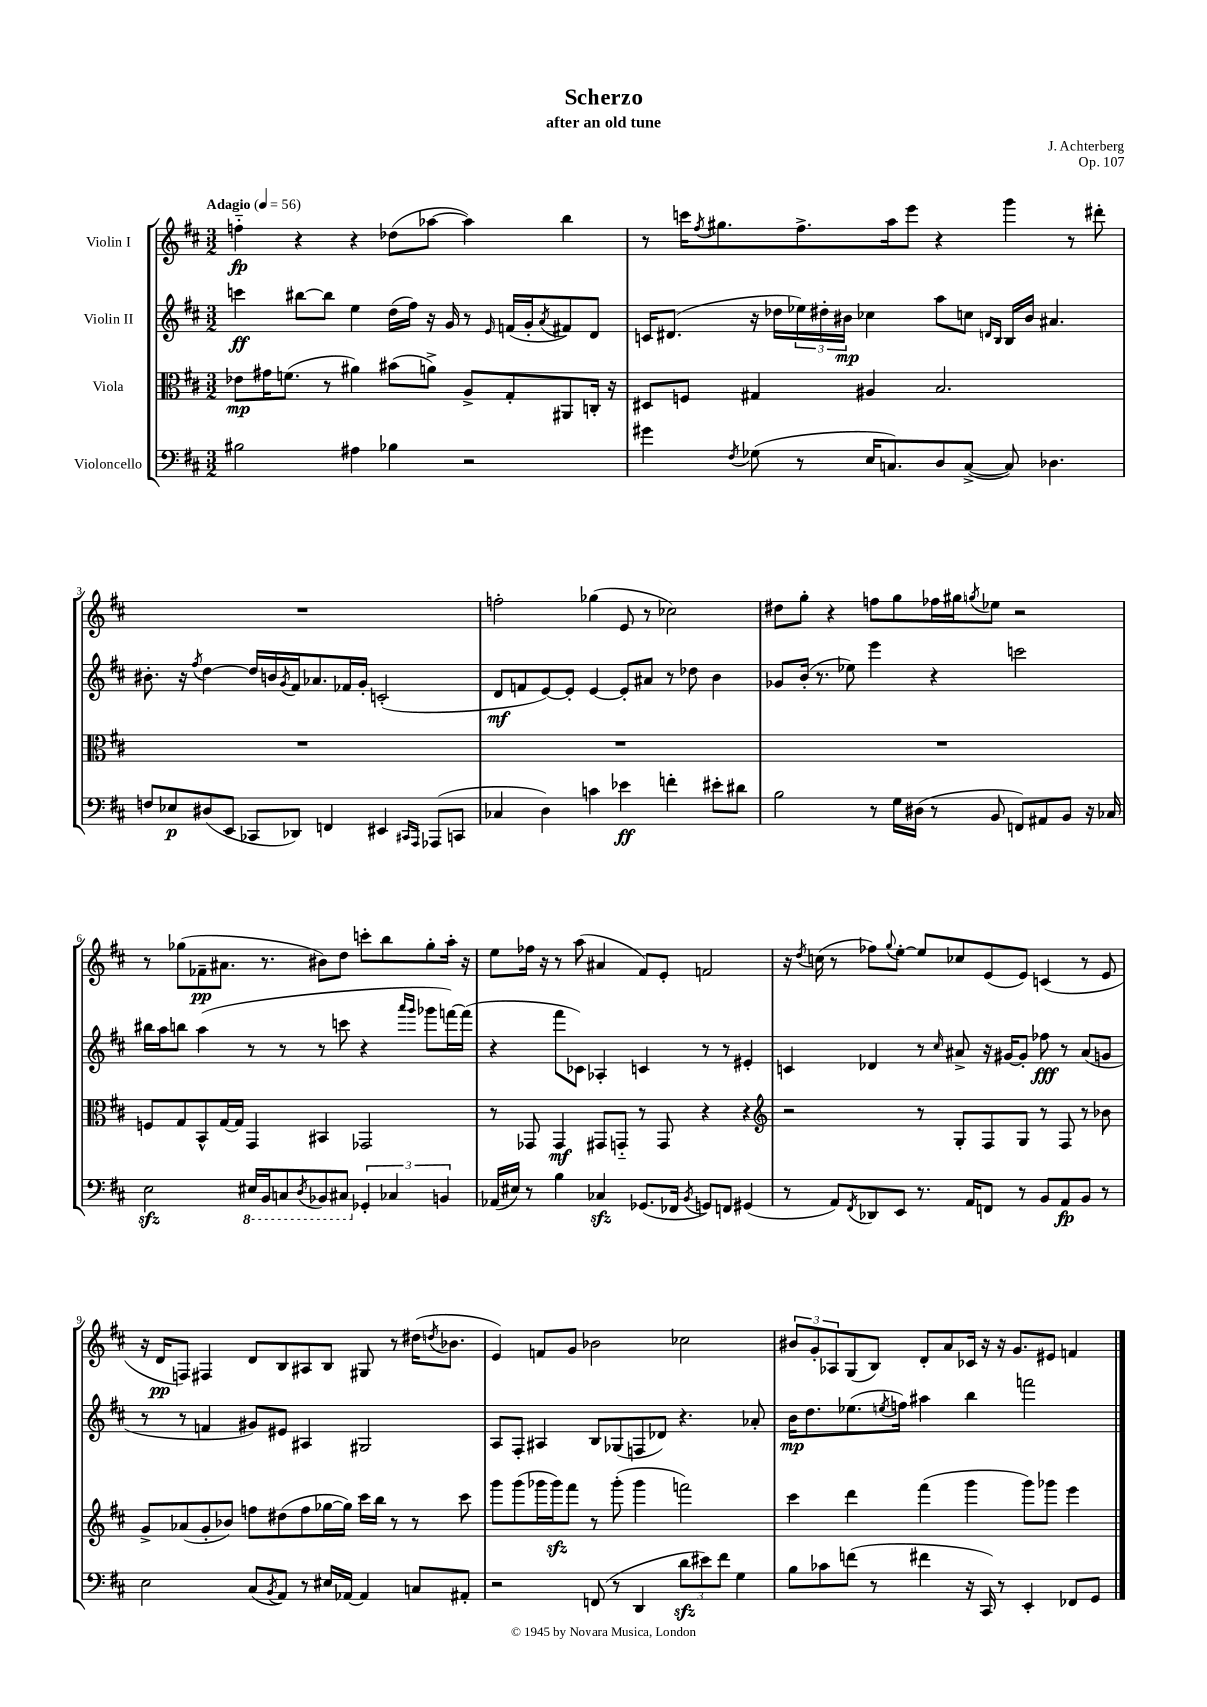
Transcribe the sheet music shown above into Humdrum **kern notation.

**kern	**kern	**kern	**kern
*staff4	*staff3	*staff2	*staff1
*clefF4	*clefC3	*clefG2	*clefG2
*k[f#c#]	*k[f#c#]	*k[f#c#]	*k[f#c#]
*M3/2	*M3/2	*M3/2	*M3/2
*MM56	*MM56	*MM56	*MM56
2B#	8e-	4ccc	4ff'~
.	16g#	.	.
.	(8.f	.	.
.	.	[8bb#	4r
.	8r	8bb#]	.
4A#	4a#)	4ee	4r
4B-	(8b#	(16dd	(8dd-
.	.	16ff#)	.
.	8a^)	16r	[8aa-
.	.	16g	.
2r	8A^	8r	4aa-])
.	.	16qqe	.
.	8G'	(16f	.
.	.	16g'	.
.	.	8qa	.
.	8AA#	8f#)	4bb
.	16C'	8d	.
.	16r	.	.
=	=	=	=
4g#	8D#	16c	8r
.	.	(8.d#	.
.	8F	.	16ccc
.	.	.	8qff#
.	.	.	8.gg#
8qF#	.	.	.
(8G-	4G#	16r	.
.	.	16dd-	.
8r	.	24ee-)	8.ff#^
.	.	24dd#'	.
.	.	24b#	.
16E	4A#	4cc-	.
8.C)	.	.	16aa
.	.	.	8eee
8D	2.B	8aa	4r
([8C^	.	8cc	.
.	.	16qqd	.
.	.	16qqB	.
8C])	.	16B	4ggg
.	.	16b#	.
4.D-	.	4.a#	.
.	.	.	8r
.	.	.	8ddd#'
=	=	=	=
8F	1.r	8.b#'	1.r
8E-	.	.	.
.	.	16r	.
.	.	8qff#	.
(8D#	.	[4dd	.
8EE	.	.	.
8CC-	.	16dd]	.
.	.	16b	.
.	.	8qg	.
8DD-)	.	16f#	.
.	.	8.a-	.
4FF	.	.	.
.	.	16f-	.
.	.	16g'	.
4EE#	.	(2c'	.
16qqCC#	.	.	.
16qqAAA	.	.	.
(8AAA-	.	.	.
8CC	.	.	.
=	=	=	=
4C-	1.r	8d	2ff'
.	.	8f	.
4D)	.	[8e)	.
.	.	8e']	.
4c	.	[4e	(4gg-
4e-	.	8e']	8e
.	.	8a#	8r
4f'	.	8r	2cc-)
.	.	8dd-	.
8e#'	.	4b	.
8d#	.	.	.
=	=	=	=
2B	1.r	8g-	8dd#
.	.	(16b'	8gg'
.	.	8.r	.
.	.	.	4r
.	.	8ee-)	.
8r	.	4eee	8ff
16G	.	.	8gg
(16D#	.	.	.
8r	.	4r	16ff-
.	.	.	16gg#
.	.	.	8qgg
8BB	.	.	8ee-
8FF)	.	2ccc	2r
8AA#	.	.	.
8BB	.	.	.
16r	.	.	.
16C-	.	.	.
=	=	=	=
2E	8F	16bb#	8r
.	.	16aa	.
.	8G	8bb	(8gg-
.	8BB^^	(4aa	8f-~
.	[16G	.	8.a#
.	16G]	.	.
16EE#	4GG	8r	.
16BBB	.	.	8.r
8CC	.	8r	.
8qDD	.	.	.
8BBB-	4BB#	8r	8b#)
8CC#	.	8ccc	8dd
6GG-'	2GG-	4r	8ccc'
.	.	.	8bb
6C-	.	.	.
.	.	16qqaaa	.
.	.	16qqggg	.
.	.	8ggg-	8gg-'
6BB	.	.	.
.	.	[16fff)	16aa'
.	.	(16fff]	16r
=	=	=	=
(16AA-	8r	4r	8ee
16E#)	.	.	.
8r	8GG-	.	16ff-
.	.	.	16r
4B	4GG-	8fff#	8r
.	.	8c-)	(8aa
4C-	8GG#	4A-'	4a#
.	8GG'~	.	.
(8.GG-	8r	4c	8f#)
.	8GG	.	8e'
16FF-	.	.	.
8qBB	.	.	.
8GG)	4r	8r	2f
8FF	.	8r	.
(4GG#	4r	4e#'	.
=	=	=	=
*	*clefG2	*	*
8r	2r	4c	16r
.	.	.	8qdd
.	.	.	(16cc
8AA)	.	.	8r
8qFF#	.	.	.
8DD-	.	4d-	8ff-)
.	.	.	8qqgg
8EE	.	.	[8ee'
8.r	8r	8r	8ee]
.	.	16qqcc#	.
.	8G'	8a#^	8cc-
16AA	.	.	.
8FF	8F#	16r	(8e
.	.	[16g#	.
8r	8G	8g#']	8e)
8BB	8r	8ff-	(4c
8AA	8F#	8r	.
8BB	8r	(8a#	8r
8r	8b-	8g	8e
=	=	=	=
2E	8g^	8r	16r
.	.	.	16d
.	(8a-	8r	8F)
.	8g'	4f	4F#
.	8b-)	.	.
(8C#	8ff	8g#)	8d
8qBB	.	.	.
8AA)	(8dd#	8e#	8B
8r	8ff	4A#	8A#
16E#	[16gg-	.	8B
[16AA-	16gg-])	.	.
4AA-]	16ccc#	2G#	8G#
.	16bb	.	.
.	8r	.	8r
8C	8r	.	(16dd#
.	.	.	8qdd
.	.	.	8.b-
8AA#'	8ccc#	.	.
=	=	=	=
2r	8ggg	8A	4e)
.	(8ggg	8F#'	.
.	16ggg-	4A#	8f
.	16ggg-)	.	.
.	8fff#	.	8g
(8FF	8r	8B	2b-
8r	(8ggg-'	(8G-	.
4DD	4ggg-	8F	.
.	.	8d-)	.
12d	2fff)	4.r	2cc-
12e#)	.	.	.
12f#	.	.	.
4G	.	.	.
.	.	8a-'	.
=	=	=	=
8B	4ccc#	16b	12b#
.	.	8.dd	.
.	.	.	12g'
8c-	.	.	.
.	.	.	12A-
(8f	4ddd	(8.ee-	(8G
8r	.	.	8B)
.	.	8qee	.
.	.	16ff)	.
4f#	(4fff#	4aa#	8d'
.	.	.	8a
16r	4ggg	4bb	16c-
16CC#)	.	.	16r
8r	.	.	16r
.	.	.	8.g
4EE'	8ggg)	2fff	.
.	8ggg-	.	8e#
8FF-	4eee	.	4f
8GG	.	.	.
==	==	==	==
*-	*-	*-	*-
